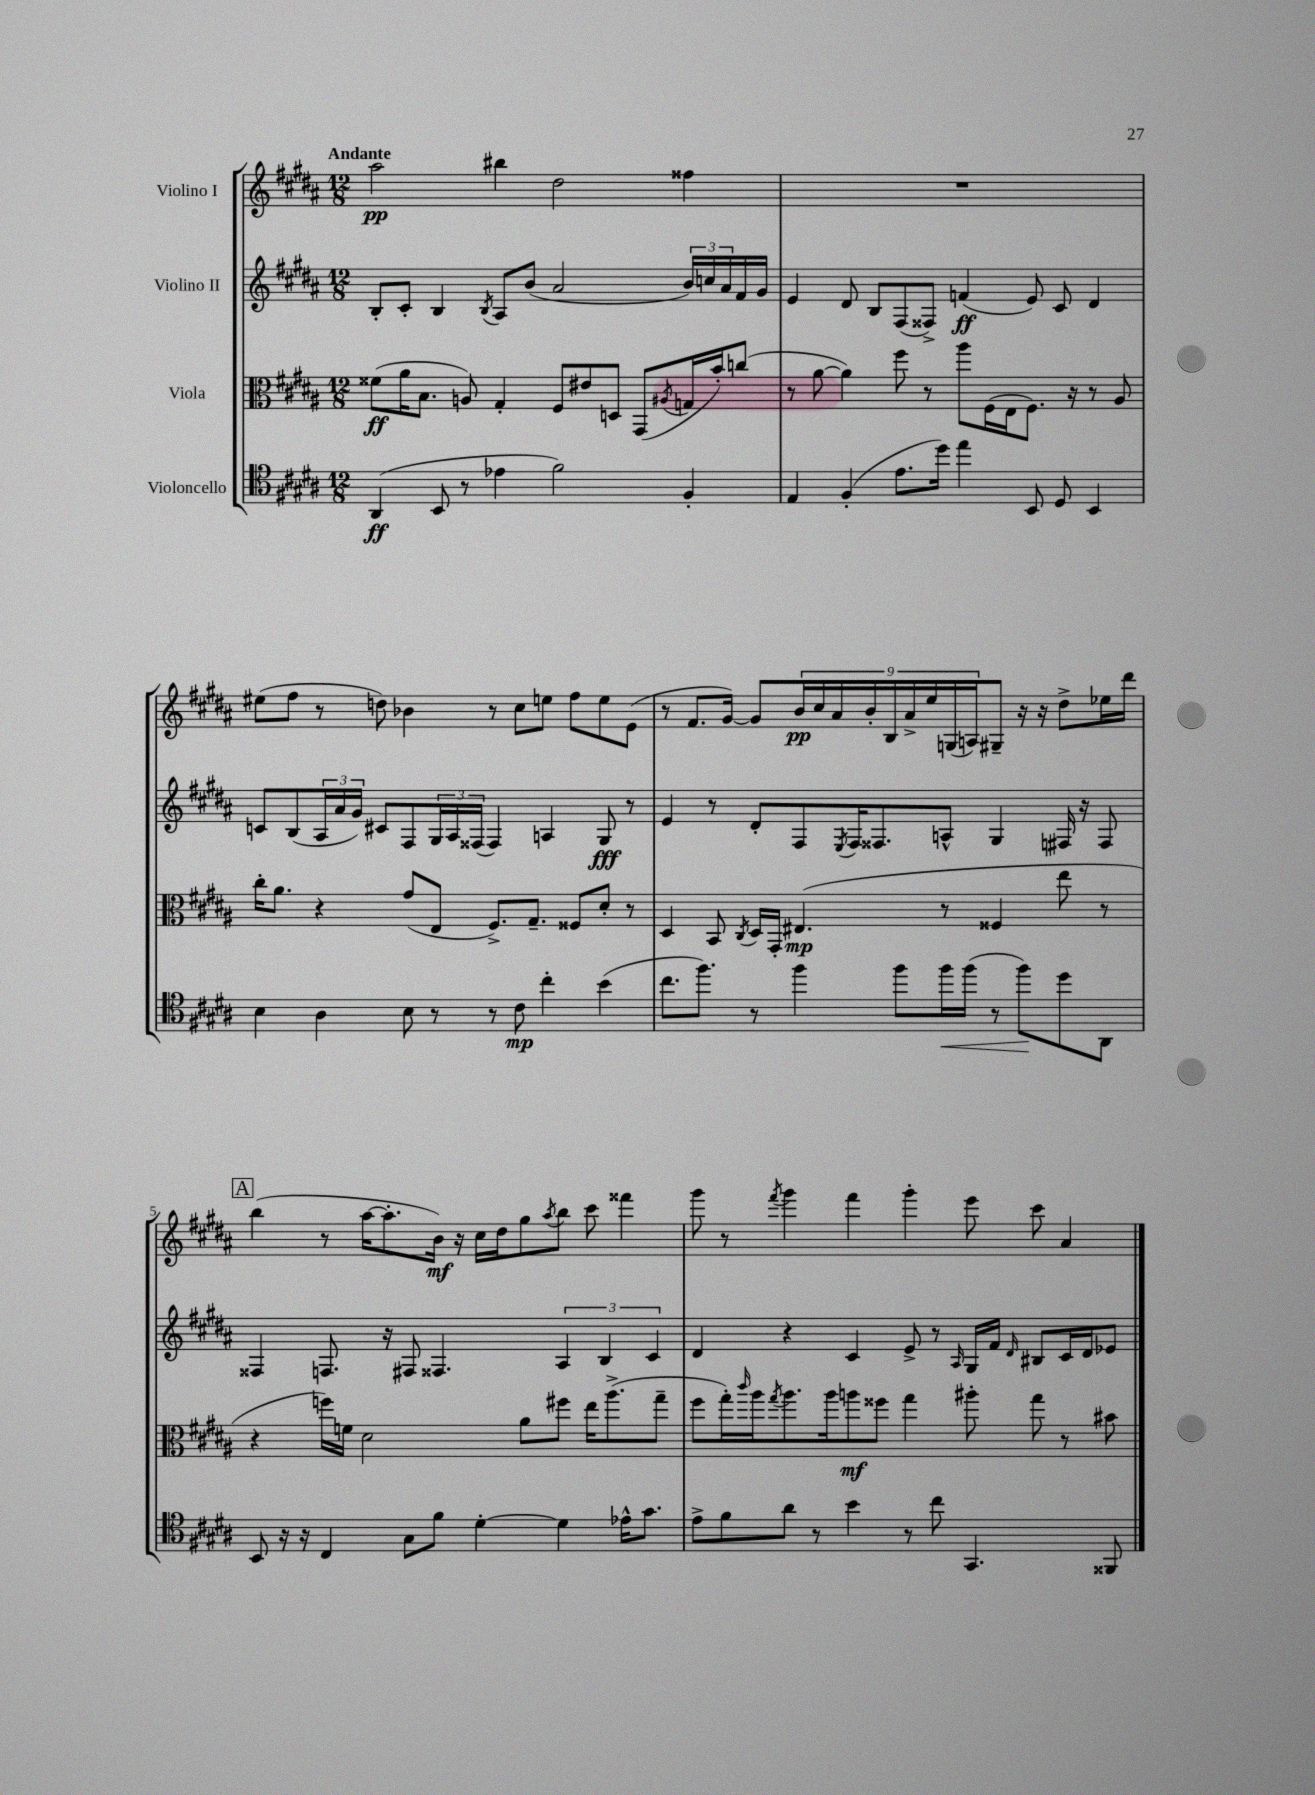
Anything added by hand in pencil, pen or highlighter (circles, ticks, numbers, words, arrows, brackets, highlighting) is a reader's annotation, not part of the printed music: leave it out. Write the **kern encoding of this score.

**kern	**kern	**kern	**kern
*staff4	*staff3	*staff2	*staff1
*clefC4	*clefC3	*clefG2	*clefG2
*k[f#c#g#d#a#]	*k[f#c#g#d#a#]	*k[f#c#g#d#a#]	*k[f#c#g#d#a#]
*M12/8	*M12/8	*M12/8	*M12/8
(4AA#/	(8f##\L	8B'/L	2aa#\
.	16a#\K	8c#'/J	.
.	8.B\J	.	.
8BB/	.	4B/	.
8r	8A/)	.	.
.	.	8qB/	.
4e-\	4G#'/	8A#/L	4bb#\
.	.	(8b/J	.
2f#\)	8F#/L	2a#/	2dd#\
.	8e#/	.	.
.	8D/J	.	.
.	(8GG#/L	.	.
.	8qA#/	.	.
4F#'/	16G/L	24b/LL)	4ff##\
.	.	24cc/	.
.	16b'/J)	.	.
.	.	24a#/	.
.	(8cc/J	16f#/	.
.	.	16g#/JJ	.
=	=	=	=
4E/	8r	4e/	1.r
.	[8a#\	.	.
(4F#'/	4a#\])	8d#/	.
.	.	8B/L	.
8.e\L	8ff#\	(8F#/	.
.	8r	8F##^/J)	.
16dd#\Jk)	.	.	.
4ee\	8aa#\L	(4f/	.
.	(16F#\L	.	.
.	16E\J	.	.
8BB/	8.F#\J)	8e/)	.
8D#/	.	8c#/	.
.	16r	.	.
4BB/	8r	4d#/	.
.	8A#/	.	.
=	=	=	=
4B\	16cc#'\LK	8c/L	(8ee#\L
.	8.a#\J	.	.
.	.	(8B/	8ff#\J
4A#\	4r	24A#/L	8r
.	.	24a#/	.
.	.	24g#/JJ)	.
.	.	8c#/L	8dd\)
8B\	(8g#/L	8F#/	4b-\
8r	8E/J	24G#/L	.
.	.	24A#/	.
.	.	(24F##/JJ	.
8r	8.F#^/L)	4F##/)	8r
8c#\	.	.	8cc#\L
.	8.G#~/J	.	.
4cc#'\	.	4A/	8ee\J
.	8F##/L	.	8ff#\L
(4b\	8d#'/J	8G#/	8ee\
.	8r	8r	(8e\J
=	=	=	=
8.cc#\L	4D#/	4e/	8r
.	.	.	8.f#/L
8.ff#\J)	.	.	.
.	8BB/	8r	.
.	.	.	[16g#/Jk)
.	8qC#/	.	.
8r	16D#/LL	8d#'/L	8g#/]L
.	16GG#'/JJ	.	.
4ff#\	(4.E#/	8F#/	18b/L
.	.	.	18cc#/
.	.	.	18a#/
.	.	8qE/	.
.	.	16F#/K	.
.	.	.	18b'/
.	.	8.F##/	.
.	.	.	18B/
8ff#\L	.	.	.
.	.	.	18a#^/
.	.	.	18ee/
16ff#\L	8r	8A^^/J	.
.	.	.	(18G/
(16ff#\JJ	.	.	.
.	.	.	18A/J)
8r	4F##/	4G#/	8G#~/J
8ff#\L)	.	.	16r
.	.	.	16r
8dd#\	8ee\	16F#/	8dd#^\L
.	.	16r	.
8AA#\J	8r	8F#/	16ee-\L
.	.	.	16ddd#\JJ
=	=	=	=
8BB/	4r	4F##/	(4bb\
16r	.	.	.
16r	.	.	.
4C#/	16ff\LL)	8.F/	8r
.	16f\JJ	.	.
.	2d#\	.	[16aa#\LK
.	.	16r	8.aa#'\]
8G#\L	.	8F#/	.
8f#\J	.	4.F##/	16b\Jk)
.	.	.	16r
[4d#'\	.	.	16cc#\LL
.	.	.	16dd#\J
.	8a#\L	.	8gg#\
.	.	.	8qaa#/
4d#\]	8ff#\J	6A#/	8bb\J
.	16ee\LK	.	8ccc#\
.	.	6B/	.
.	(8.aa#^\	.	.
16e-^^\LK	.	.	4fff##\
8.g#\J	.	.	.
.	.	6c#/	.
.	8gg#~\J	.	.
=	=	=	=
8e^\L	8ff#\L	4d#/	8ggg#\
8f#\	16gg#'\L)	.	8r
.	16qqccc#/	.	.
.	16aa#\J	.	.
.	8qgg#/	.	8qfff#/
8a#\J	8.aa#\	4r	4ggg#\
8r	.	.	.
.	16aa#\k	.	.
4b\	8aa\	4c#/	4fff#\
.	8ff##\J	.	.
8r	4gg#\	8e^/	4ggg#'\
8cc#\	.	8r	.
.	.	16qqA#/	.
4.GG#/	8aa#'\	16G#/LL	8eee\
.	.	16f#/JJ	.
.	.	16qqd#/	.
.	8gg#\	8B#/L	8ccc#\
.	8r	16c#/L	4a#/
.	.	16d#/J	.
8FF##/	8b#\	8e-/J	.
==	==	==	==
*-	*-	*-	*-
